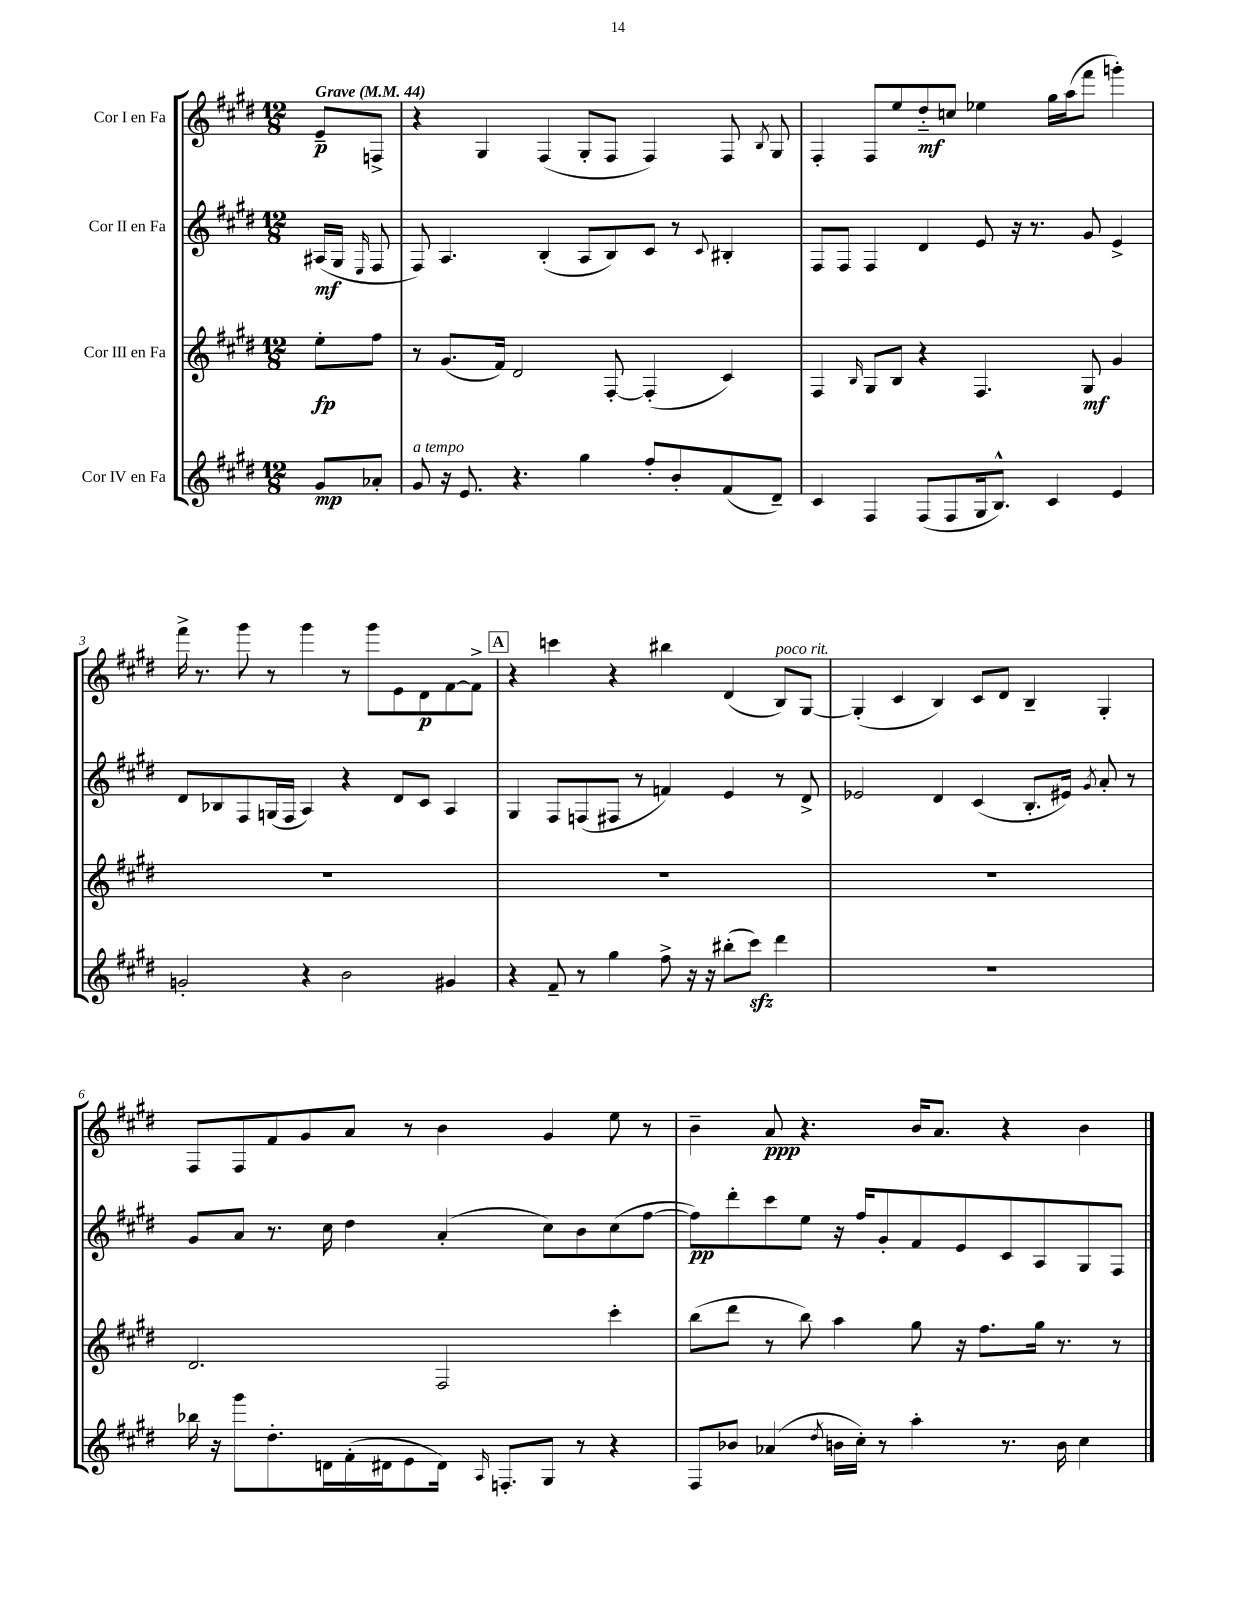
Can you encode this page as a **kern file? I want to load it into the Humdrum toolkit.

**kern	**dynam	**kern	**dynam	**kern	**dynam	**kern	**dynam
*part4	*part4	*part3	*part3	*part2	*part2	*part1	*part1
*staff4	*staff4	*staff3	*staff3	*staff2	*staff2	*staff1	*staff1
*I"Cor IV en Fa	*	*I"Cor III en Fa	*	*I"Cor II en Fa	*	*I"Cor I en Fa	*
*clefG2	*	*clefG2	*	*clefG2	*	*clefG2	*
*k[f#c#g#d#]	*	*k[f#c#g#d#]	*	*k[f#c#g#d#]	*	*k[f#c#g#d#]	*
*M12/8	*	*M12/8	*	*M12/8	*	*M12/8	*
*MM44	*	*MM44	*	*MM44	*	*MM44	*
=	=	=	=	=	=	=	=
!	!	!	!	!	!	!LO:TX:a:B:t=Grave	!
8g#/L	mp	8ee'\L	fp	(16A#X/LL	mf	8e~/L	p
.	.	.	.	16G#/JJ	.	.	.
.	.	.	.	16qqE/	.	.	.
8a-X'/J	.	8ff#\J	.	8F#/	.	8Fn^/J	.
=1	=1	=1	=1	=1	=1	=1	=1
!LO:TX:a:i:t=a tempo	!	!	!	!	!	!	!
8g#/	.	8r	.	8F#/)	.	4r	.
16r	.	(8.g#/L	.	4.A/	.	.	.
8.e/	.	.	.	.	.	.	.
.	.	.	.	.	.	4G#/	.
.	.	16f#/Jk)	.	.	.	.	.
4.r	.	2d#/	.	.	.	.	.
.	.	.	.	(4B'/	.	(4F#/	.
4gg#\	.	.	.	8A/L	.	8G#'/L	.
.	.	[8F#'/	.	8B/)	.	8F#/J	.
8ff#'/L	.	(4F#'/]	.	8c#/J	.	4F#/)	.
8b'/	.	.	.	8r	.	.	.
.	.	.	.	8qqc#/	.	.	.
(8f#/	.	4c#/)	.	4B#X'/	.	8F#/	.
.	.	.	.	.	.	8qB/	.
8d#~/J)	.	.	.	.	.	8G#/	.
=2	=2	=2	=2	=2	=2	=2	=2
4c#/	.	4F#/	.	8F#/L	.	4F#'/	.
.	.	.	.	8F#/J	.	.	.
.	.	16qqB/	.	.	.	.	.
4F#/	.	8G#/L	.	4F#/	.	8F#/L	.
.	.	8B/J	.	.	.	8ee/	.
(8F#/L	.	4r	.	4d#/	.	8dd#/	mf
8F#/	.	.	.	.	.	8ccn/J	.
16G#/k	.	4.F#/	.	8e/	.	4ee-X\	.
8.B^^/J)	.	.	.	.	.	.	.
.	.	.	.	16r	.	.	.
.	.	.	.	8.r	.	.	.
4c#/	.	.	.	.	.	16gg#\LL	.
.	.	.	.	.	.	(16aa\J	.
.	.	8G#/	mf	8g#/	.	8fff#\J	.
4e/	.	4g#/	.	4e^/	.	4gggn'\)	.
!!LO:LB:g=z
=3	=3	=3	=3	=3	=3	=3	=3
2gn'/	.	1.r	.	8d#/L	.	16fff#^\	.
.	.	.	.	.	.	8.r	.
.	.	.	.	8B-X/	.	.	.
.	.	.	.	8F#/	.	8ggg#\	.
.	.	.	.	(16Gn/L	.	8r	.
.	.	.	.	16F#/JJ	.	.	.
4r	.	.	.	4A/)	.	4ggg#\	.
2b\	.	.	.	4r	.	8r	.
.	.	.	.	.	.	8ggg#\L	.
.	.	.	.	8d#/L	.	8e\	.
.	.	.	.	8c#/J	.	8d#\	p
4g#X/	.	.	.	4A/	.	[8f#\	.
.	.	.	.	.	.	8f#^\J]	.
!!LO:REH:place=s1:t=A
=4	=4	=4	=4	=4	=4	=4	=4
4r	.	1.r	.	4G#/	.	4r	.
8f#~/	.	.	.	8F#/L	.	4cccn\	.
8r	.	.	.	(8Fn/	.	.	.
4gg#\	.	.	.	8F#X/J	.	4r	.
.	.	.	.	8r	.	.	.
8ff#^\	.	.	.	4fn/)	.	4bb#X\	.
16r	.	.	.	.	.	.	.
16r	.	.	.	.	.	.	.
(8bb#X'\L	.	.	.	4e/	.	(4d#/	.
8ccc#zz\J)	.	.	.	.	.	.	.
!	!	!	!	!	!	!LO:TX:a:i:t=poco rit.	!
4ddd#\	.	.	.	8r	.	8B/L)	.
.	.	.	.	8d#^/	.	[8G#/J	.
=5	=5	=5	=5	=5	=5	=5	=5
1.r	.	1.r	.	2e-X/	.	(4G#'/]	.
.	.	.	.	.	.	4c#/	.
.	.	.	.	4d#/	.	4B/)	.
.	.	.	.	(4c#/	.	8c#/L	.
.	.	.	.	.	.	8d#/J	.
.	.	.	.	8.B'/L	.	4B~/	.
.	.	.	.	16e#X/Jk)	.	.	.
.	.	.	.	8qg#/	.	.	.
.	.	.	.	8a'/	.	4G#'/	.
.	.	.	.	8r	.	.	.
!!LO:LB:g=z
=6	=6	=6	=6	=6	=6	=6	=6
16bb-X\	.	2.d#/	.	8g#/L	.	8F#/L	.
16r	.	.	.	.	.	.	.
8ggg#\L	.	.	.	8a/J	.	8F#/	.
8.dd#'\	.	.	.	8.r	.	8f#/	.
.	.	.	.	.	.	8g#/	.
16dn\L	.	.	.	16cc#\	.	.	.
(16f#'\	.	.	.	4dd#\	.	8a/J	.
16d#X\J	.	.	.	.	.	.	.
8e\	.	.	.	.	.	8r	.
16d#\Jk)	.	2F#/	.	(4a'/	.	4b\	.
16qqA/	.	.	.	.	.	.	.
8.Fn'/L	.	.	.	.	.	.	.
8G#/J	.	.	.	8cc#\L)	.	4g#/	.
8r	.	.	.	8b\	.	.	.
4r	.	4ccc#'\	.	(8cc#\	.	8ee\	.
.	.	.	.	[8ff#\J	.	8r	.
=7	=7	=7	=7	=7	=7	=7	=7
8F#/L	.	(8bb\L	.	8ff#\L])	pp	4b~\	.
8b-X/J	.	8ddd#\J	.	8ddd#'\	.	.	.
(4a-X/	.	8r	.	8ccc#\	.	8a/	ppp
.	.	8bb\)	.	8ee\J	.	4.r	.
8qdd#/	.	.	.	.	.	.	.
16bn\LL	.	4aa\	.	16r	.	.	.
16cc#'\JJ)	.	.	.	16ff#/KL	.	.	.
8r	.	.	.	8g#'/	.	.	.
4aa'\	.	8gg#\	.	8f#/	.	16b/KL	.
.	.	.	.	.	.	8.a/J	.
.	.	16r	.	8e/	.	.	.
.	.	8.ff#\L	.	.	.	.	.
8.r	.	.	.	8c#/	.	4r	.
.	.	16gg#\Jk	.	8A/	.	.	.
16b\	.	8.r	.	.	.	.	.
4cc#\	.	.	.	8G#/	.	4b\	.
.	.	8r	.	8F#/J	.	.	.
==	==	==	==	==	==	==	==
*-	*-	*-	*-	*-	*-	*-	*-
